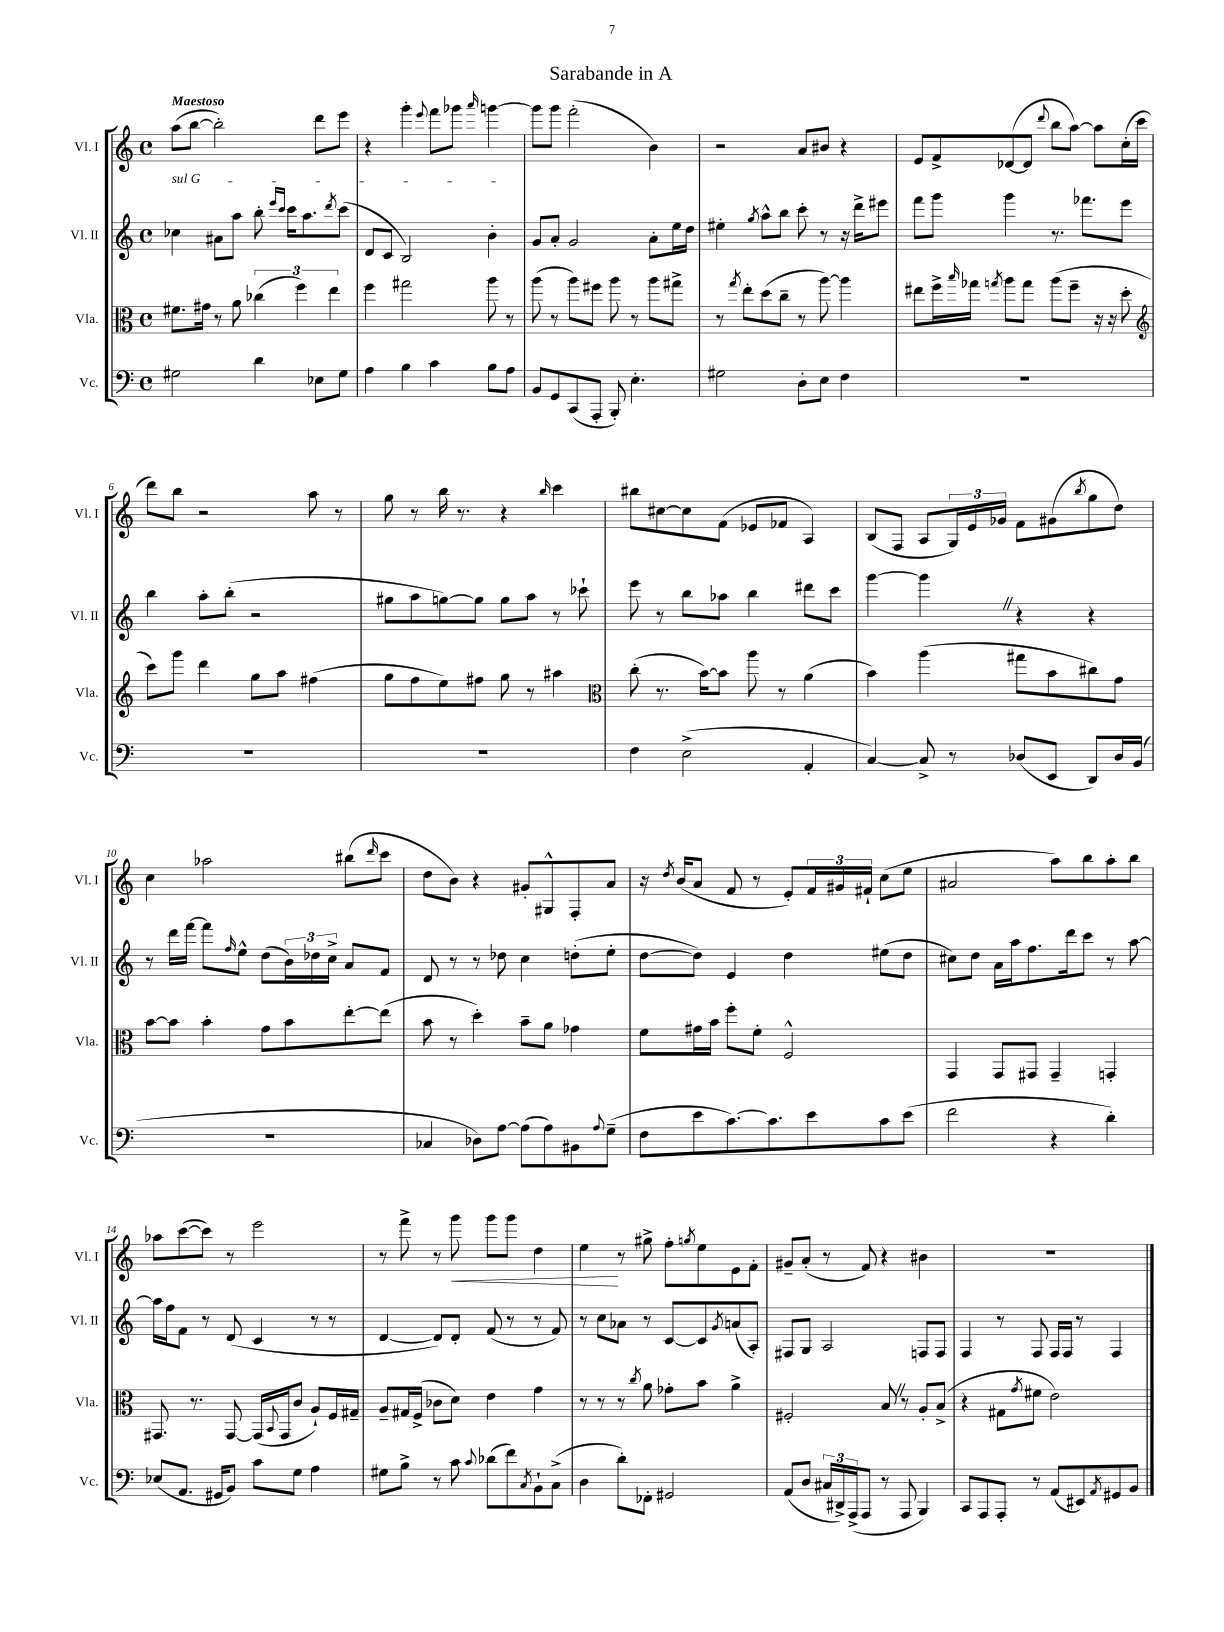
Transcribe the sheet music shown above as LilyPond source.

\header { title = "Sarabande in A" }
<<
\new StaffGroup <<
\new Staff = "s0" \with { instrumentName = "Vl. I" shortInstrumentName = "Vl. I" } {
    \clef treble \key c \major \defaultTimeSignature \time 4/4 \tempo "Maestoso"
    a''8( b''8~ b''2-.) d'''8 e'''8 |
    r4 g'''4-. \appoggiatura { e'''8 } f'''8 ges'''8 \grace { a'''16 } g'''4~ |
    g'''8 g'''8 f'''2-.( b'4) |
    r2 a'8 bis'8 r4 |
    e'8 f'8-> des'8~( des'8 \appoggiatura { d'''8 } b''8 a''8~) a''8 c''16-.( c'''16 |
    d'''8) b''8 r2 a''8 r8 |
    g''8 r8 b''16 r8. r4 \grace { b''16 } c'''4 |
    bis''8 cis''8~ cis''8 f'8( ees'8 fes'8 a4) |
    b8( f8 a8 \tuplet 3/2 { g16) e'16 ges'16 } f'8 gis'8( \acciaccatura { b''8 } g''8 d''8) |
    c''4 aes''2 bis''8( \grace { d'''16 } c'''8 |
    d''8 b'8) r4 gis'8-. gis8-^ f8-. a'8 |
    r16 \acciaccatura { d''8 } b'16( a'8 f'8 r8 e'8-.) \tuplet 3/2 { f'16 gis'16 fis'16-! } c''8( e''8 |
    ais'2 a''8) b''8 a''8-. b''8 |
    aes''8 c'''8~( c'''8) r8 e'''2 |
    r8 f'''8-> r8 g'''8\< g'''8 g'''8 d''4 |
    e''4\! r8 gis''8-> f''8-. \acciaccatura { g''8 } e''8 e'8 f'8-. |
    gis'8-- a'8-.( r8 f'8) r4 bis'4 |
    R1 \bar "|." |
}
\new Staff = "s1" \with { instrumentName = "Vl. II" shortInstrumentName = "Vl. II" } {
    \clef treble \key c \major \defaultTimeSignature \time 4/4
    \once \override TextSpanner.bound-details.left.text = \markup { \italic "sul G" } ces''4\startTextSpan ais'8 a''8 b''8-. \grace { e'''16 c'''16 } c'''16 a''8. \acciaccatura { d'''8 } c'''8( |
    d'8 c'8 b2) b'4-.\stopTextSpan |
    g'8 a'8-. g'2 a'8-. e''16 d''16 |
    eis''4-. \acciaccatura { g''8 } a''8-^ b''8 c'''8-. r8 r16 d'''16-> eis'''8 |
    f'''8 g'''8 g'''4 r8. fes'''8. e'''8 |
    b''4 a''8-. b''8-.( r2 |
    gis''8 a''8 g''8~) g''8 g''8 a''8 r8 ces'''8-! |
    e'''8 r8 b''8 aes''8 b''4 dis'''8 c'''8 |
    g'''4~ g'''4 \once \override BreathingSign.text = \markup { \musicglyph "scripts.caesura.straight" } \breathe r4 r4 |
    r8 d'''16 f'''16~ f'''8 \grace { f''16 } e''8-^ d''8( \tuplet 3/2 { b'16) des''16 c''16-> } a'8 f'8 |
    d'8 r8 r8 des''8 c''4 d''8-.( e''8-. |
    d''8~ d''8) e'4 d''4 eis''8( d''8 |
    cis''8) d''8 a'16 a''16 f''8. d'''16 c'''8 r8 a''8~ |
    a''16 f''16 f'8 r8 d'8( c'4 r8 r8 |
    d'4~ d'8) d'8-. f'8( r8 r8 f'8) |
    r8 c''8 aes'8 r8 c'8~ c'8 \acciaccatura { g'8 } a'8( a8-.) |
    fis8 g8 a2 f8 f8 |
    f4 r8 f8 f16 f16 r8 f4 \bar "|." |
}
\new Staff = "s2" \with { instrumentName = "Vla." shortInstrumentName = "Vla." } {
    \clef alto \key c \major \defaultTimeSignature \time 4/4
    fis'8. gis'16 r8 a'8 \tuplet 3/2 { ces''4( f''4) e''4 } |
    f''4 gis''2 a''8 r8 |
    a''8( r8 a''8) fis''8 a''8 r8 a''8 gis''8-> |
    r8 \acciaccatura { g''8 } e''8-. d''8( c''8-- r8 a''8~) a''4 |
    eis''8 f''16-> \grace { b''16 } ges''16 \acciaccatura { g''8 } a''8 g''8 a''8( f''8-- r16 r16 d''8-. |
    \clef treble c'''8) g'''8 d'''4 g''8 a''8 fis''4( |
    g''8 f''8 e''8) fis''8 g''8 r8 ais''4 |
    \clef alto c''8-.( r8. b'16~) b'8 a''8 r8 a'4( |
    b'4) a''4( gis''8 b'8 cis''8) g'8 |
    b'8~ b'8 b'4-. g'8 b'8 e''8~-. e''8( |
    b'8 r8 d''4-.) b'8-- a'8 ges'4 |
    f'8 gis'16 b'16 f''8-. f'8-. f2-^ |
    g,4 g,8 gis,8 gis,4-- g,4-. |
    gis,8. r8. gis,8~ gis,16( \appoggiatura { b,8 } gis,16 c'8 a8-!) f16 gis16-- |
    a8-- gis16 f16->( ces'8 d'8) e'4 g'4 |
    r8 r8 r8 \acciaccatura { c''8 } a'8 ges'8-. b'8 a'4-> |
    fis2-. b8 \once \override BreathingSign.text = \markup { \musicglyph "scripts.caesura.straight" } \breathe r8 a8-. b8->( |
    r4 gis8 \acciaccatura { g'8 } fis'8 e'2) \bar "|." |
}
\new Staff = "s3" \with { instrumentName = "Vc." shortInstrumentName = "Vc." } {
    \clef bass \key c \major \defaultTimeSignature \time 4/4
    gis2 d'4 ees8 gis8 |
    a4 b4 c'4 b8 a8 |
    b,8 g,8 c,8( a,,8-. b,,8-.) e4.-. |
    gis2 d8-. e8 f4 |
    R1 |
    R1 |
    R1 |
    f4 e2->( a,4-. |
    c4~) c8-> r8 des8( e,8 d,8) des16 b,16( |
    R1 |
    ces4 des8) a8~ a8( a8) bis,8 \appoggiatura { a8 } g8--( |
    f8 e'8 c'8.~) c'8. e'8 c'8 e'8( |
    f'2 r4 d'4-.) |
    ees8( a,8. gis,16 b,8) c'8 g8 a4 |
    gis8 b8-> r8 c'8 \appoggiatura { c'8 } des'8( f'8) \acciaccatura { c8 } b,8-! c8->( |
    d4 d'8-.) fes,8-. gis,2 |
    a,8( d8 \tuplet 3/2 { cis16 dis,16->) a,,16->( } a,,8 r8 a,,8 b,,4) |
    c,8 a,,8 a,,8-. r8 a,8( eis,8) \acciaccatura { a,8 } gis,8 b,8 \bar "|." |
}
>>
>>
